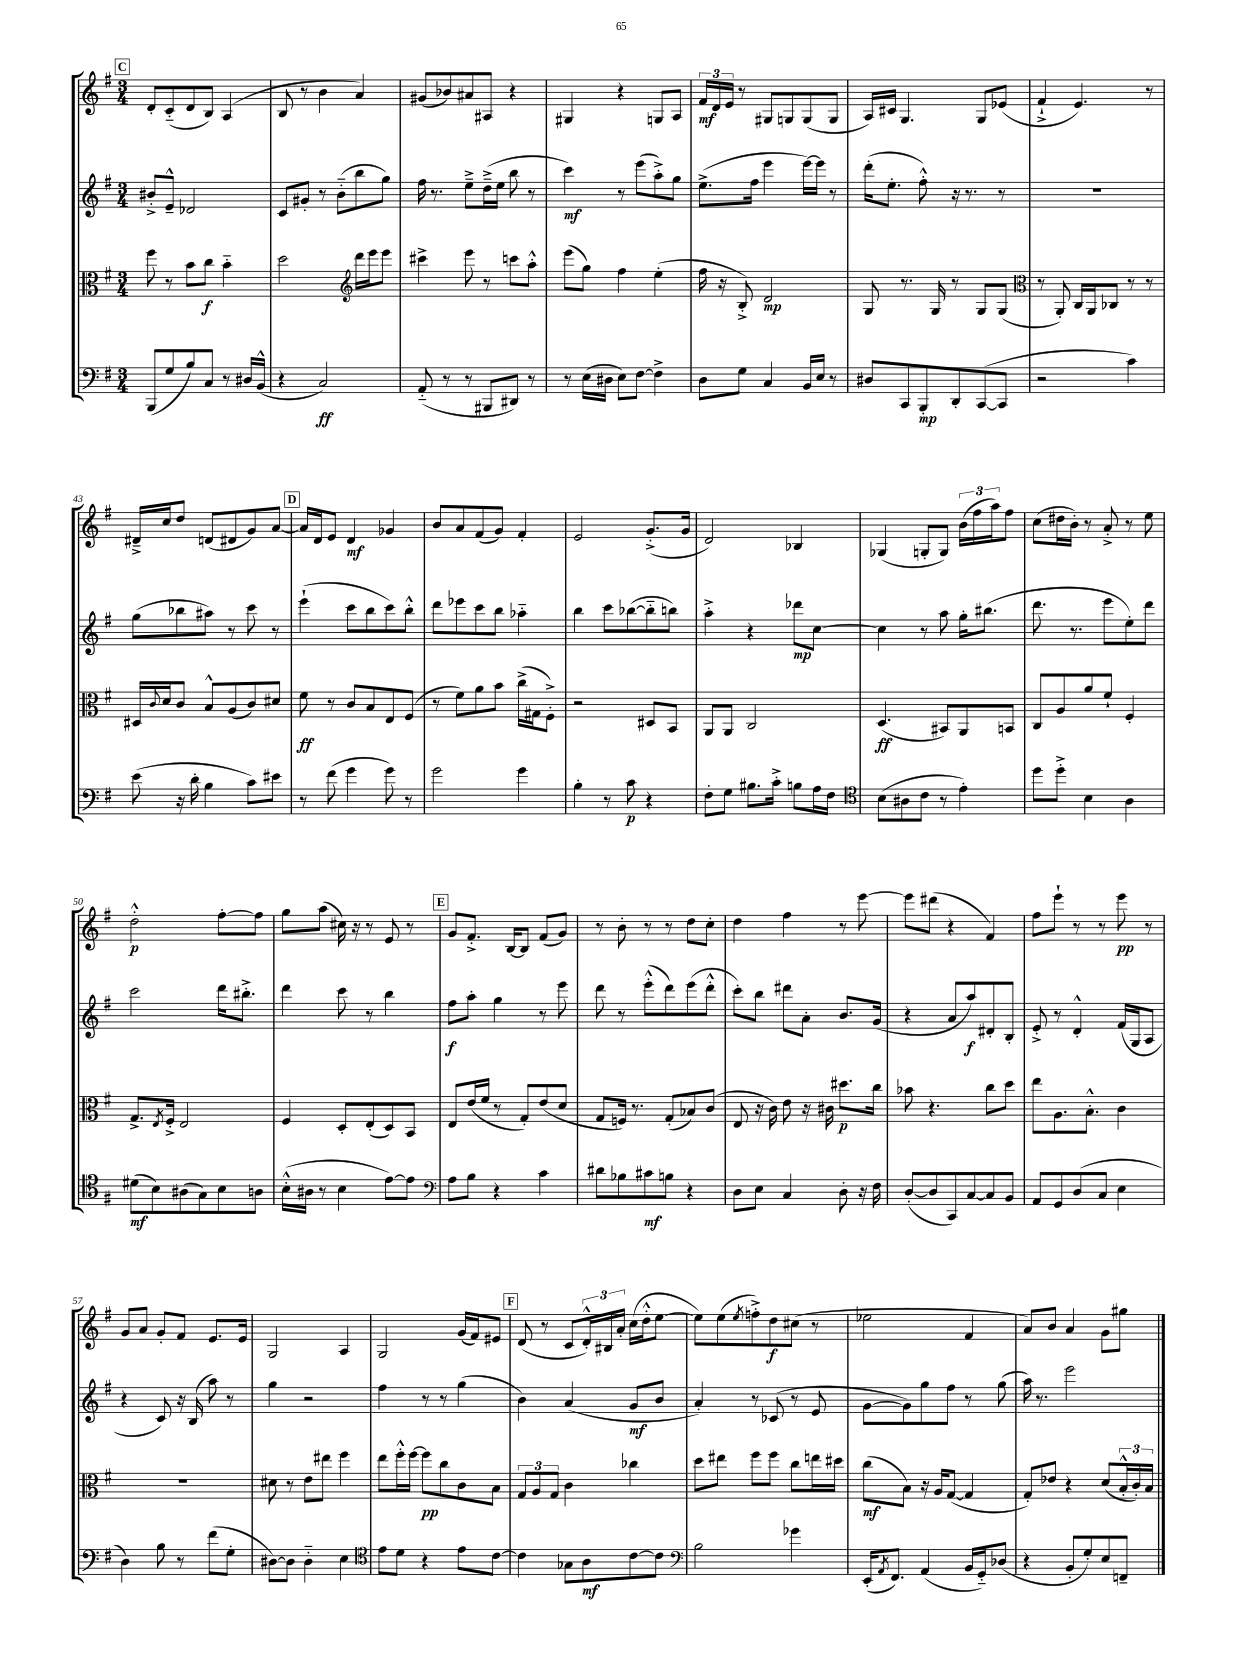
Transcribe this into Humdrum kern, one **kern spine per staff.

**kern	**kern	**kern	**kern
*staff4	*staff3	*staff2	*staff1
*clefF4	*clefC3	*clefG2	*clefG2
*k[f#]	*k[f#]	*k[f#]	*k[f#]
*M3/4	*M3/4	*M3/4	*M3/4
(8BBB/L	8ff#\	8b#'^/L	8d'/L
8G/	8r	8e~^^/J	(8c'~/
8B/)	8b\L	2d-/	8d/
8C/J	8cc\J	.	8B/J)
8r	4b'~\	.	(4A/
16D#/LL	.	.	.
(16BB^^/JJ	.	.	.
=	=	=	=
4r	2dd\	8c/L	8B/
.	.	8g#'/J	8r
2C/)	.	8r	4b\
.	.	(8b'~\L	.
*	*clefG2	*	*
.	16ddd\LL	8bb\	4a/)
.	16eee\J	.	.
.	8eee\J	8gg\J)	.
=	=	=	=
(8AA'~/	4ccc#^\	16ff#\	(8g#/L
.	.	8.r	.
8r	.	.	8b-/)
8r	8eee\	8ee~^\L	8a#/
8BBB#/L	8r	(16dd~^\L	8A#/J
.	.	16ee\JJ	.
8DD#/J)	8ccc\L	8bb\	4r
8r	8aa'^^\J	8r	.
=	=	=	=
8r	(8eee\L	4ccc\)	4G#/
(16E\LL	8gg\J)	.	.
16D#\JJ	.	.	.
8E\L)	4ff#\	8r	4r
[8F#\J	.	(8eee\L	.
4F#^\]	(4ee'\	8aa'^\)	8G/L
.	.	8gg\J	8A/J
=	=	=	=
8D\L	16ff#\	(8.ee^\L	24f#/LL
.	.	.	24d/
.	16r	.	.
.	.	.	24e/JJ
8G\J	8B'^/)	.	8r
.	.	16ff#\Jk	.
4C/	2d/	4eee\	8G#/L
.	.	.	8G/
16BB/LL	.	[16eee\LL)	(8G/
16E/JJ	.	16eee\]JJ	.
8r	.	8r	8G/J
=	=	=	=
8D#/L	8G/	(16ddd'\LK	16A/LL)
.	.	8.ee'\J	16c#/JJ
8CC/	8.r	.	4.G/
8BBB'/	.	8ff#'^^\)	.
.	16G/	.	.
8DD'/	8r	16r	.
.	.	8.r	.
([8CC/	8G/L	.	8G/L
8CC/]J	(8G/J	8r	(8e-/J
=	=	=	=
*	*clefC3	*	*
2r	8r	2.r	4f#`^/
.	8AA'/)	.	.
.	16C/LL	.	4.e/)
.	16AA/J	.	.
.	8C-/J	.	.
4c\)	8r	.	.
.	8r	.	8r
=	=	=	=
(8e\	16D#/LL	(8gg\L	16d#~^/LL
.	8qqc/	.	.
.	16d/J	.	16cc/J
16r	8c/J	8bb-\	8dd/J
16d'\	.	.	.
4B\	8B^^/L	8aa#\J)	(8d/L
.	(8A/	8r	8d#/
8c\L)	8c/)	8ccc\	8g/)
8e#\J	8d#/J	8r	[8a/J
=	=	=	=
8r	8f#\	(4eee`\	16a/]LL
.	.	.	16d/J
(8f#\	8r	.	8e/J
4g\	8c/L	8ccc\L	4d/
.	8B/	8bb\	.
8g\)	8E/	8ccc\)	4g-/
8r	(8F#/J	8bb'^^\J	.
=	=	=	=
2g\	8r	8ddd\L	8b/L
.	8f#\L)	8eee-\	8a/
.	8a\	8ccc\	(8f#/
.	8b\J	8bb\J	8g/J)
4g\	(16cc^\LL	4aa-'~\	4f#'/
.	16G#\J	.	.
.	8F#'^\J)	.	.
=	=	=	=
4B'\	2r	4bb\	2e/
8r	.	8ccc\L	.
8c\	.	([8bb-\	.
4r	8D#/L	8bb-'~\]	(8.g'^/L
.	8BB/J	8bb\J)	.
.	.	.	16g/Jk
=	=	=	=
8F#'\L	8AA/L	4aa'^\	2d/)
8G\J	8AA/J	.	.
8.B#\L	2C/	4r	.
16c'^\Jk	.	.	.
8B\L	.	8ddd-\L	4B-/
16A\L	.	[8cc\J	.
16F#\JJ	.	.	.
=	=	=	=
*clefC4	*	*	*
(8B\L	(4.D/	4cc\]	(4G-/
8A#\	.	.	.
8c\J	.	8r	8G'/L
8r	8BB#/L)	8aa\	8G/J)
4e'\)	8AA/	16gg'\LK	(24b\LL
.	.	.	24ff#\
.	.	(8.bb#\J	.
.	.	.	24aa\J)
.	8BB/J	.	8ff#\J
=	=	=	=
8dd\L	8C/L	8.ddd\	(8cc\L
8dd'^\J	8A/	.	16dd#\L
.	.	8.r	16b'\JJ)
4B\	8a/	.	8r
.	8f#`/J	8eee\L	8a'^/
4A\	4F#'/	8ee'\)	8r
.	.	8ddd\J	8ee\
=	=	=	=
(8d#\L	8.G^/L	2ccc\	2dd'^^\
8B\)	.	.	.
.	8qE/	.	.
.	16F#'^/Jk	.	.
(8A#\	2E/	.	.
8G\)	.	.	.
8B\	.	16ddd\LK	[8ff#'\L
.	.	8.bb#'^\J	.
8A\J	.	.	8ff#\]J
=	=	=	=
(16B'^^\LL	4F#/	4ddd\	8gg\L
16A#\JJ	.	.	.
8r	.	.	(8aa\J
4B\	8D'/L	8ccc\	16cc#\)
.	.	.	16r
.	(8E'/	8r	8r
[8e\L)	8D/)	4bb\	8e/
8e\]J	8BB/J	.	8r
=	=	=	=
*clefF4	*	*	*
8A\L	8E/L	8ff#\L	8g/L
8B\J	(16e/L	8aa'\J	8.f#'^/J
.	16f#/JJ	.	.
4r	8r	4gg\	.
.	.	.	[16B/LK
.	8G'/L)	.	8B/]J
4c\	(8e/	8r	(8f#/L
.	8d/J	8eee\	8g/J)
=	=	=	=
8d#\L	8G/L	8ddd\	8r
8B-\	16F/Jk)	8r	8b'\
.	8.r	.	.
8c#\	.	(8eee'^^\L	8r
8B\J	(8G'/L	8ddd\)	8r
4r	8B-/)	(8eee\	8dd\L
.	(8c/J	8ddd'^^\J	8cc'\J
=	=	=	=
8D\L	8E/	8ccc'\L)	4dd\
8E\J	16r	8bb\J	.
.	16c\)	.	.
4C/	8e\	8ddd#\L	4ff#\
.	16r	8a'\J	.
.	16c#\	.	.
8D'\	8.dd#\L	8.b/L	8r
16r	.	.	[8eee\
16F#\	16cc\Jk	(16g/Jk	.
=	=	=	=
([8D'/L	8b-\	4r	8eee\]L
8D/]	4.r	.	(8ddd#\J
8CC/)	.	8a/L	4r
[8C/	.	8aa/)	.
8C/]	8cc\L	8d#'/	4f#/)
8BB/J	8dd\J	8B'/J	.
=	=	=	=
8AA/L	8ee\L	8e'^/	8ff#\L
8GG/	8.A\	8r	8eee`\J
(8D/	.	4d'^^/	8r
.	8.B'^^\J	.	.
8C/J	.	.	8r
4E\	4c\	(16f#/LL	8eee\
.	.	16G/J	.
.	.	8A/J	8r
=	=	=	=
4D\)	2.r	4r	8g/L
.	.	.	8a/J
8B\	.	8c/)	8g'/L
8r	.	16r	8f#/J
.	.	(16B/	.
(8f#\L	.	8aa\)	8.e/L
8G'\J	.	8r	.
.	.	.	16e/Jk
=	=	=	=
[8D#\L)	8d#\	4gg\	2G/
8D#\]J	8r	.	.
4D#'~\	8e\L	2r	.
.	8ee#\J	.	.
4E\	4ff#\	.	4A/
=	=	=	=
*clefC4	*	*	*
8e\L	8ee\L	4ff#\	2G/
8d\J	16ff#'^^\L	.	.
.	[16ff#\JJ	.	.
4r	8ff#\]L	8r	.
.	8cc\	8r	.
8e\L	8c\	(4gg\	(16g/LL
.	.	.	16f#/J)
[8c\J	8B\J	.	8e#/J
=	=	=	=
4c\]	12G/L	4b\)	(8d/
.	12A/	.	.
.	.	.	8r
.	12G/J	.	.
8G-\L	4c\	(4a/	8c/L
8A\	.	.	24d'^^/L)
.	.	.	24B#/
.	.	.	24a'/JJ
[8c\	4cc-\	8g/L	(16cc\LL
.	.	.	16dd'^^\J
8c\]J	.	8b/J	[8ee\J
=	=	=	=
*clefF4	*	*	*
2B\	8dd\L	4a'/)	8ee\]L)
.	8ee#\J	.	(8ee\
.	.	.	8qee/
.	8ff#\L	8r	8ff'^\)
.	8ff#\J	(8c-/	8dd\
4g-\	8cc\L	8r	(8cc#\J
.	16ee\L	8e/	8r
.	16dd#\JJ	.	.
=	=	=	=
(16EE'/LK	(8cc\L	[8g\L	2ee-\
8qAA/	.	.	.
8.FF#/J)	.	.	.
.	8B\J)	8g\])	.
(4AA/	16r	8gg\	.
.	16A/LK	.	.
.	([8G/J	8ff#\J	.
16BB/LL	4G/]	8r	4f#/
16GG'~/J)	.	.	.
(8D-/J	.	(8gg\	.
=	=	=	=
4r	8G'/L)	16aa\)	8a/L)
.	.	8.r	.
.	8e-/J	.	8b/J
8BB'/L	4r	2eee\	4a/
8G'/)	.	.	.
8E/	(8d/L	.	8g\L
8FF~/J	24B'^^/L	.	8gg#\J
.	24c'/)	.	.
.	24B/JJ	.	.
==	==	==	==
*-	*-	*-	*-
